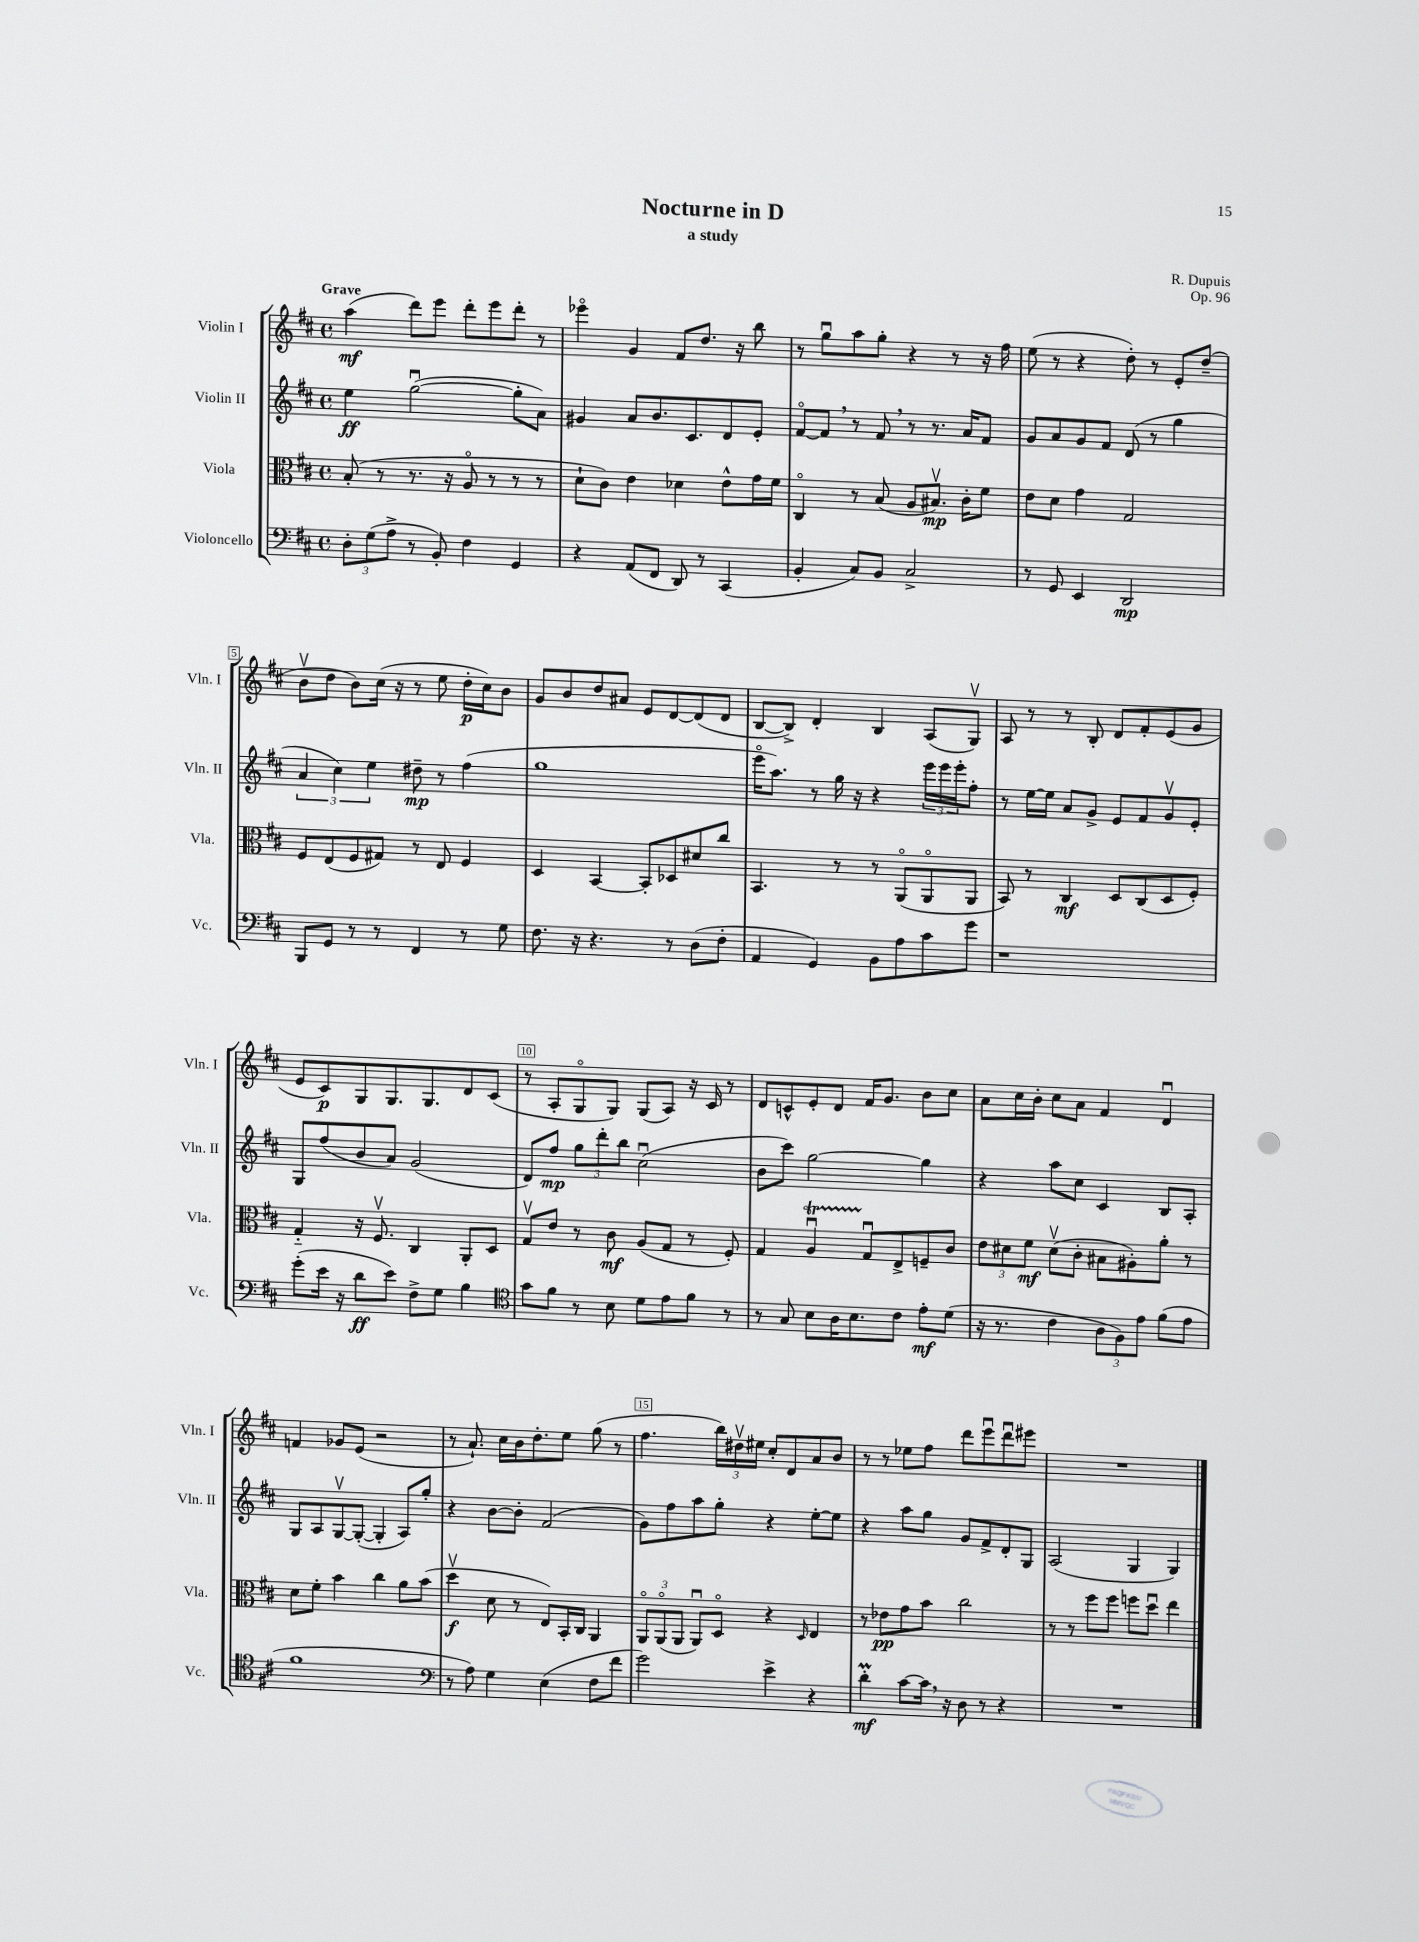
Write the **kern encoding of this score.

**kern	**kern	**kern	**kern
*staff4	*staff3	*staff2	*staff1
*clefF4	*clefC3	*clefG2	*clefG2
*k[f#c#]	*k[f#c#]	*k[f#c#]	*k[f#c#]
*M4/4	*M4/4	*M4/4	*M4/4
*met(c)	*met(c)	*met(c)	*met(c)
12D'	(8B'	4ee	(4aa
(12G	.	.	.
.	8r	.	.
12A^	.	.	.
8r	8.r	([2ggu	8ddd)
8BB')	.	.	8eee
.	16r	.	.
4F#	8Ao	.	8ddd'
.	8r	.	8eee
4GG	8r	8gg']	8ddd'
.	8r	8a)	8r
=	=	=	=
4r	8d`	4g#	4eee-o
.	8c#)	.	.
(8AA	4e	8a	4g
8FF#	.	8.b	.
8DD)	4d-	.	8f#
.	.	8.c#	.
8r	.	.	8.dd
(4CC#	8e^^	8d	.
.	.	.	16r
.	16g	8e'	8bb
.	16f#	.	.
=	=	=	=
4BB'	4C#o	[8f#o	8r
.	.	8f#]	8ggu
8C#)	8r	8r	8aa
8BB	(8B	8f#	8gg'
2C#^	8A	8r	4r
.	8.B#v)	8.r	.
.	.	.	8r
.	16c#'	16a	.
.	8f#	8f#	16r
.	.	.	16ff#
=	=	=	=
8r	8e	8g	(8ee
8GG	8d	8a	8r
4EE	4g	8g	4r
.	.	8f#	.
2DD	2G	(8d	8dd')
.	.	8r	8r
.	.	4gg	8e'
.	.	.	(8dd~
=	=	=	=
8BBB	8F#	6a	8bv
8GG	(8E	.	8dd
.	.	6cc#)	.
8r	8F#	.	8b)
.	.	6ee	.
8r	8G#)	.	(16cc#
.	.	.	16r
4FF#	8r	8dd#~	8r
.	8E	8r	8ee
8r	4F#	(4ff#	16dd'
.	.	.	16cc#)
8G	.	.	8b
=	=	=	=
8.F#	4D	1gg	8g
.	.	.	8b
16r	.	.	.
4.r	[4BB	.	8dd
.	.	.	8a#
.	8BB']	.	8e
8r	8D-	.	[8d
(8D	8d#	.	(8d]
8F#'	8cc#	.	8d
=	=	=	=
4AA	4.BB	16eeeo	[8B
.	.	8.aa)	.
.	.	.	8B^])
4GG)	.	8r	4d'
.	8r	16gg	.
.	.	16r	.
8BB	8r	4r	4B
8A	(8AAo	.	.
8c#	8AAo	24eee	(8A
.	.	24eee	.
.	.	24eee'	.
8g	8AA	8ff#'	8Gv)
=	=	=	=
1r	8BB)	8r	8A
.	8r	[16ee	8r
.	.	16ee]	.
.	4C#	8a	8r
.	.	8g^	8B'
.	8D	8e	8d
.	(8C#	8f#	8f#'
.	8D	8gv	(8e
.	8F#')	8e'	8g
=	=	=	=
(8g'	4G'~	8G	8e
16e	.	(8ff#	8c#)
16r	.	.	.
8d	16r	8b	8G
.	8.F#v	.	.
8e)	.	8a)	8.G
8F#^	4C#	(2g	.
.	.	.	8.G
8G	.	.	.
4B	8AA'	.	8d
.	8D	.	(8c#
=	=	=	=
*clefC4	*	*	*
8g	8Gv	8d)	8r
8f#	8e	8ff#	8A'
8r	8r	12gg	8Go
.	.	12ddd'	.
8B	8c#	.	8G)
.	.	12bb	.
8d	(8A	(2cc#u	(8G
8e	8G	.	8A)
8f#	8r	.	16r
.	.	.	16c#
8r	8F#')	.	8r
=	=	=	=
8r	4G	8b	8d
8G	.	8ccc#)	8c^^
8B	4Au	[2gg	8e'
16A	.	.	8d
8.B	.	.	.
.	8Gu	.	16f#
.	.	.	8.g
8c#	8E^	.	.
8e'	8F~	4gg]	8b
(8d	8c#	.	8cc#
=	=	=	=
16r	12e	4r	8a
8.r	.	.	.
.	12d#	.	.
.	.	.	16cc#
.	12f#	.	.
.	.	.	16b'
4c#	(8d#v	8aa	8cc#
.	8c#'	8cc#	8a
12A	8B#	4c#	4f#
12F#)	.	.	.
.	8A#')	.	.
12e	.	.	.
(8f#	8a'	8B	4du
8e	8r	8A'	.
=	=	=	=
1f#	8d	8G	4f
.	8f#'	8A	.
.	4b	[8Gv	8g-
.	.	(8G'_	(8e
.	4cc#	4G']	2r
.	8a	8A)	.
.	(8b	8gg'	.
=	=	=	=
*clefF4	*	*	*
8r	4ddv	4r	8r
8A)	.	.	8.a`)
4G	8d	[8b	.
.	.	.	16cc#
.	8r	8b']	16b
.	.	.	8.dd'
(4E	8E)	(2f#	.
.	16BB'	.	8ee
.	16C#	.	.
8F#	4AA	.	(8gg
8f#	.	.	8r
=	=	=	=
2g)	12AAo	8g)	4.ff#
.	(12AAo	.	.
.	.	8ff#	.
.	12AA	.	.
.	8AAu)	8aa	.
.	8Do	8gg'	24bb)
.	.	.	24dd#v
.	.	.	24ee#
4e^	4r	4r	8cc#'
.	.	.	8d
.	16qqD	.	.
4r	4E	[8ee'	8a
.	.	8ee]	8b
=	=	=	=
4d'	8r	4r	8r
.	8e-	.	8r
[8c#	8g	8aa	8ee-
16c#]	8b	8gg	8ff#
16r	.	.	.
8D	2cc#	8g	8ddd
8r	.	8f#^	8eeeu
4r	.	8d'	8dddu
.	.	8G	8eee#
=	=	=	=
1r	8r	(2A	1r
.	8r	.	.
.	8ff#	.	.
.	8ff#	.	.
.	8ff	4G	.
.	8ddu	.	.
.	4ee	4G)	.
==	==	==	==
*-	*-	*-	*-
